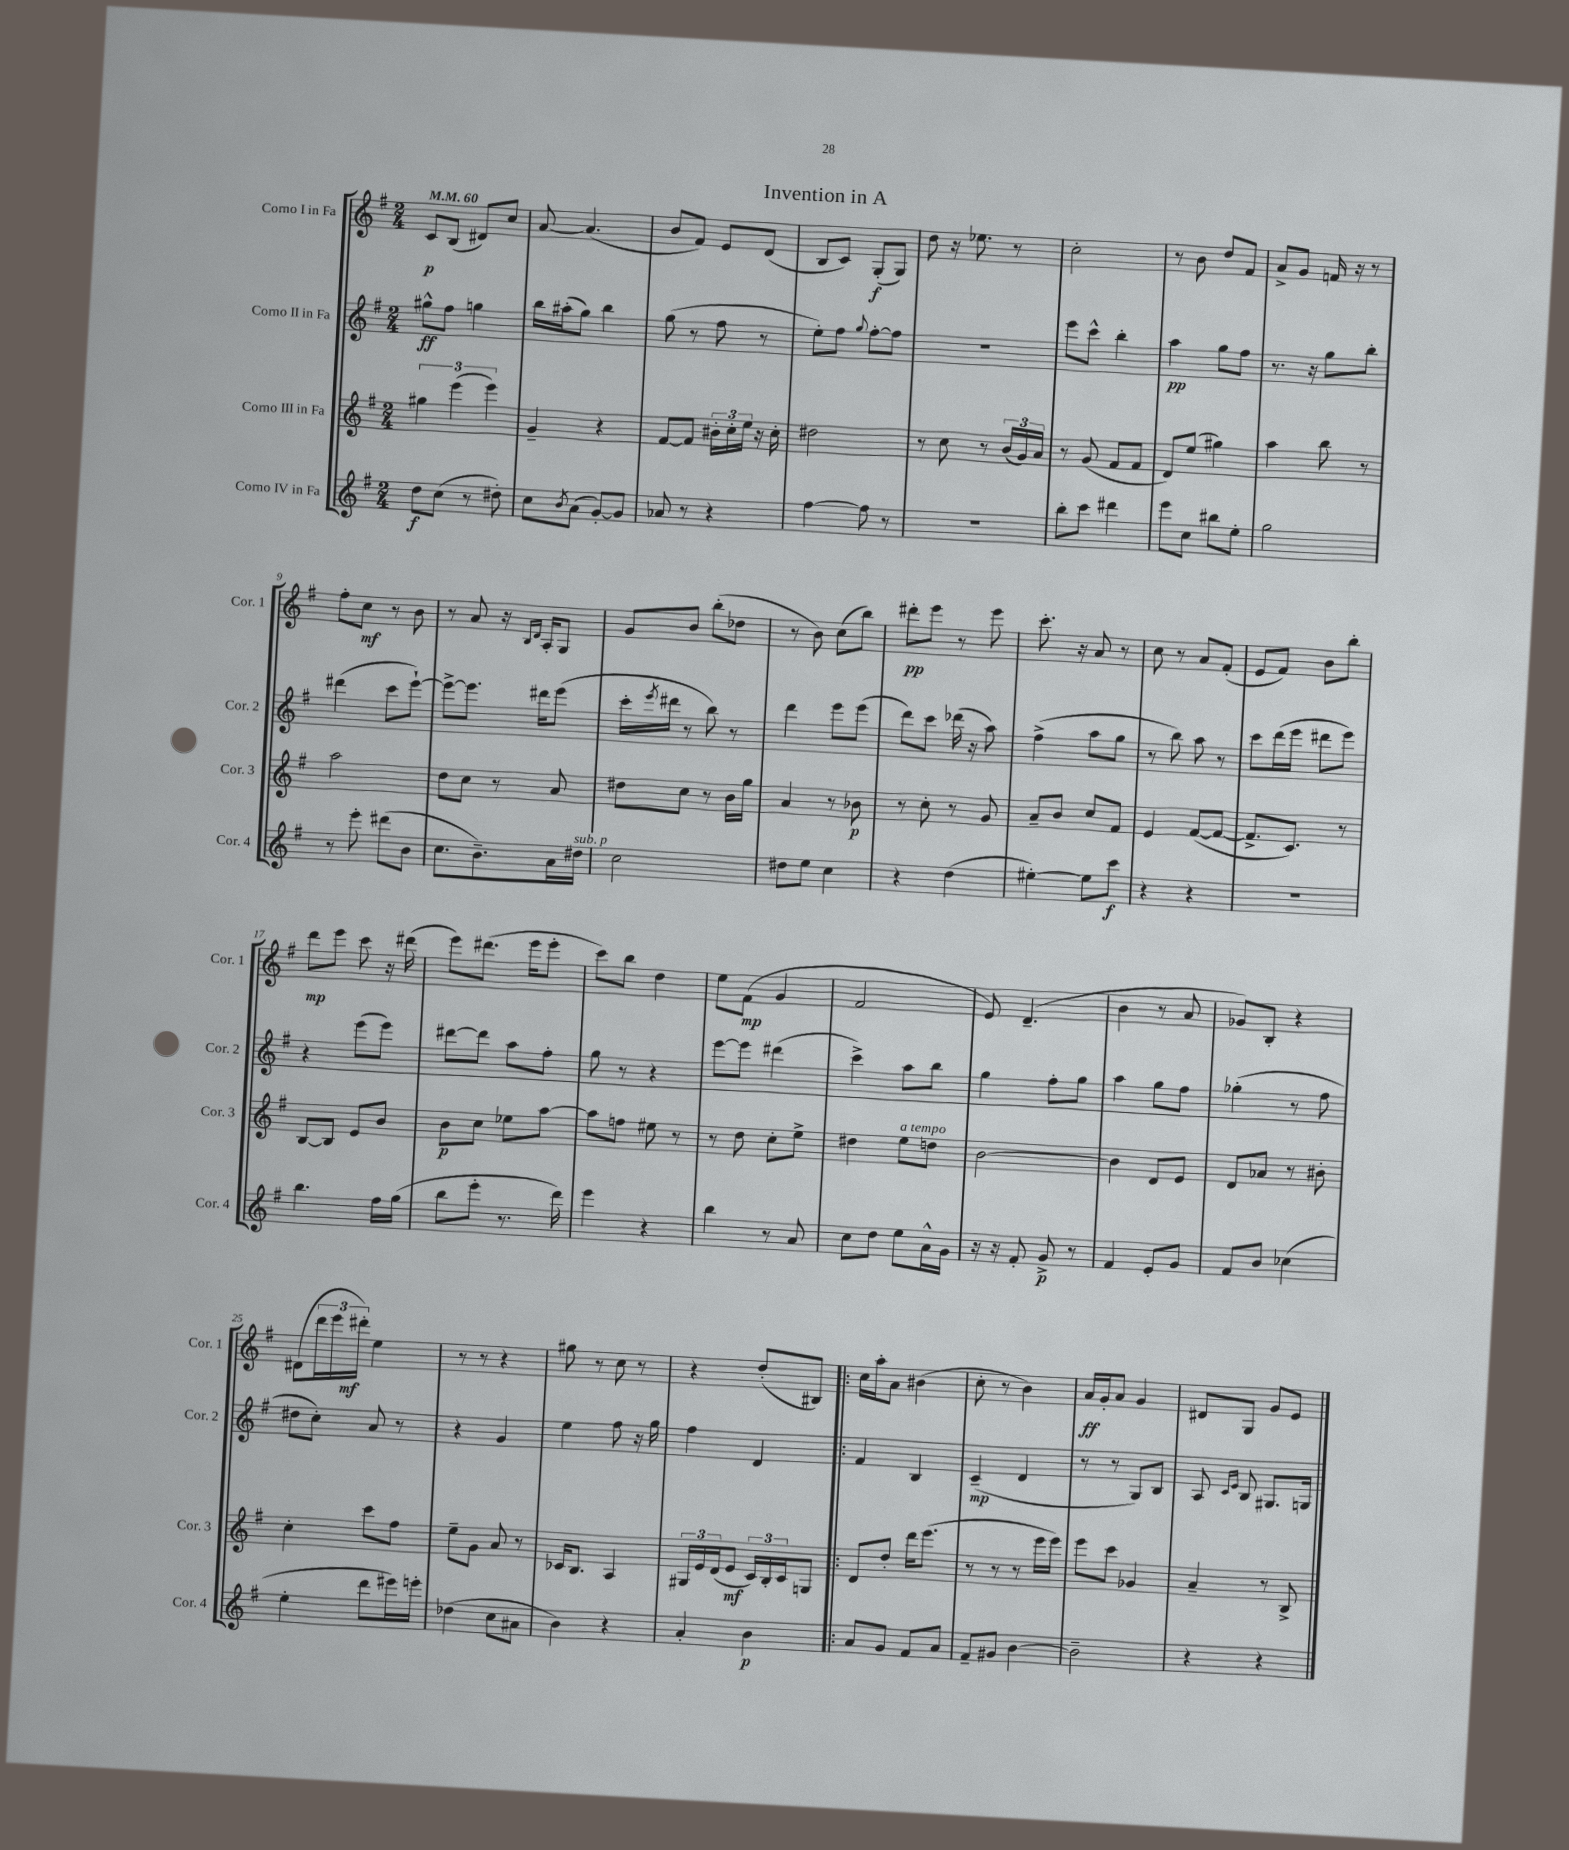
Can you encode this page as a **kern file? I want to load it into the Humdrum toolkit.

**kern	**dynam	**kern	**dynam	**kern	**dynam	**kern	**dynam
*part4	*part4	*part3	*part3	*part2	*part2	*part1	*part1
*staff4	*staff4	*staff3	*staff3	*staff2	*staff2	*staff1	*staff1
*I"Corno IV in Fa	*	*I"Corno III in Fa	*	*I"Corno II in Fa	*	*I"Corno I in Fa	*
*I'Cor. 4	*	*I'Cor. 3	*	*I'Cor. 2	*	*I'Cor. 1	*
*clefG2	*	*clefG2	*	*clefG2	*	*clefG2	*
*k[f#]	*	*k[f#]	*	*k[f#]	*	*k[f#]	*
*M2/4	*	*M2/4	*	*M2/4	*	*M2/4	*
*MM60	*	*MM60	*	*MM60	*	*MM60	*
=1	=1	=1	=1	=1	=1	=1	=1
8dd\L	f	6gg#X\	.	8gg#X^^\L	ff	8c/L	p
(8cc\J	.	.	.	8ff#\J	.	(8B/J	.
.	.	(6eee\	.	.	.	.	.
8r	.	.	.	4ggn\	.	8d#X/L)	.
.	.	6eee\)	.	.	.	.	.
8dd#X'\)	.	.	.	.	.	8cc/J	.
=2	=2	=2	=2	=2	=2	=2	=2
8cc\L	.	4g~/	.	16bb\LL	.	[8a/	.
.	.	.	.	(16aa#X'\J	.	.	.
8qb/	.	.	.	.	.	.	.
(8a\J	.	.	.	8gg\J)	.	(4.a/]	.
[8g'/L)	.	4r	.	4bb\	.	.	.
8g/J]	.	.	.	.	.	.	.
=3	=3	=3	=3	=3	=3	=3	=3
8a-X/	.	[8f#/L	.	(8gg\	.	8b/L	.
8r	.	8f#/J]	.	8r	.	8f#/J)	.
4r	.	24b#X'\LL	.	8ff#\	.	8e/L	.
.	.	24cc'\	.	.	.	.	.
.	.	24ee\JJ	.	.	.	.	.
.	.	16r	.	8r	.	(8d/J	.
.	.	16cc'\	.	.	.	.	.
=4	=4	=4	=4	=4	=4	=4	=4
[4ff#\	.	2dd#X\	.	8ee'\L)	.	8B/L	.
.	.	.	.	8ff#\J	.	8c/J)	.
.	.	.	.	8qqgg/	.	.	.
8ff#\]	.	.	.	[8ff#'\L	.	(8G'/L	f
8r	.	.	.	8ff#\J]	.	8G/J)	.
=5	=5	=5	=5	=5	=5	=5	=5
2r	.	8r	.	2r	.	8dd\	.
.	.	8cc\	.	.	.	16r	.
.	.	.	.	.	.	8.ee-X\	.
.	.	8r	.	.	.	.	.
.	.	(24b/LL	.	.	.	8r	.
.	.	24g/)	.	.	.	.	.
.	.	24a/JJ	.	.	.	.	.
=6	=6	=6	=6	=6	=6	=6	=6
8bb'\L	.	8r	.	8eee\L	.	2cc'\	.
8ccc\J	.	(8g/	.	8ccc^^\J	.	.	.
4ddd#X\	.	8f#/L	.	4bb'\	.	.	.
.	.	8f#/J	.	.	.	.	.
=7	=7	=7	=7	=7	=7	=7	=7
8eee\L	.	8d/L)	.	4aa\	pp	8r	.
8cc\J	.	(8ee/J	.	.	.	8b\	.
8bb#X\L	.	4gg#X\)	.	8gg\L	.	8dd/L	.
8ee'\J	.	.	.	8ff#\J	.	8f#/J	.
=8	=8	=8	=8	=8	=8	=8	=8
2gg\	.	4aa\	.	8.r	.	8a^/L	.
.	.	.	.	.	.	8g/J	.
.	.	.	.	16r	.	.	.
.	.	8bb\	.	8gg\L	.	16fn/	.
.	.	.	.	.	.	16r	.
.	.	8r	.	8bb'\J	.	8r	.
!!LO:LB:g=z
=9	=9	=9	=9	=9	=9	=9	=9
8r	.	2aa\	.	(4ddd#X\	.	8ff#'\L	.
8eee'\	.	.	.	.	.	8cc\J	mf
(8ddd#X\L	.	.	.	8ccc\L	.	8r	.
8b\J	.	.	.	[8eee`\J)	.	8b\	.
=10	=10	=10	=10	=10	=10	=10	=10
8.cc\L	.	8dd\L	.	8eee^\L_	.	8r	.
.	.	8cc\J	.	8.eee\J]	.	8a/	.
8.b~\)	.	.	.	.	.	.	.
.	.	8r	.	.	.	16r	.
.	.	.	.	.	.	16qqB/LL	.
.	.	.	.	.	.	16qqd/JJ	.
.	.	.	.	16ddd#X\KL	.	16A'/KL	.
16a\L	.	8a/	.	(8eee\J	.	8G/J	.
!LO:TX:a:i:t=sub. p	!	!	!	!	!	!	!
16dd#X\JJ	.	.	.	.	.	.	.
=11	=11	=11	=11	=11	=11	=11	=11
2cc\	.	8dd#X\L	.	16ccc'\LL	.	8g/L	.
.	.	.	.	8qeee/	.	.	.
.	.	.	.	16ddd#X\JJ	.	.	.
.	.	8cc\J	.	8r	.	8b/J	.
.	.	8r	.	8bb\)	.	(8bb'\L	.
.	.	16b\LL	.	8r	.	8dd-X\J	.
.	.	16gg\JJ	.	.	.	.	.
=12	=12	=12	=12	=12	=12	=12	=12
8dd#X\L	.	4a/	.	4ddd\	.	8r	.
8ee\J	.	.	.	.	.	8b\)	.
4cc\	.	8r	.	8eee\L	.	(8cc\L	.
.	.	8b-X\	p	(8eee\J	.	8bb\J)	.
=13	=13	=13	=13	=13	=13	=13	=13
4r	.	8r	.	8ddd\L)	.	8ddd#X'\L	pp
.	.	8cc'\	.	8ccc\J	.	8eee\J	.
(4dd\	.	8r	.	(16ddd-X\	.	8r	.
.	.	.	.	16r	.	.	.
.	.	8g/	.	8aa\)	.	8eee\	.
=14	=14	=14	=14	=14	=14	=14	=14
[4ee#X'\)	.	8a~/L	.	(4ff#^\	.	8.ccc'\	.
.	.	8b/J	.	.	.	.	.
.	.	.	.	.	.	16r	.
8ee#\L]	.	8cc/L	.	8aa\L	.	8a/	.
8ccc\J	f	8f#/J	.	8gg\J	.	8r	.
=15	=15	=15	=15	=15	=15	=15	=15
4r	.	4e/	.	8r	.	8cc\	.
.	.	.	.	8bb\)	.	8r	.
4r	.	([8f#/L	.	8aa\	.	8a/L	.
.	.	8f#/J_	.	8r	.	(8f#'/J	.
=16	=16	=16	=16	=16	=16	=16	=16
2r	.	8.f#^/L]	.	8ccc\L	.	8e/L	.
.	.	.	.	(16ddd\L	.	8f#/J)	.
.	.	8.c/J)	.	16eee\JJ	.	.	.
.	.	.	.	8ddd#X\L	.	8b\L	.
.	.	8r	.	8eee\J)	.	8bb'\J	.
!!LO:LB:g=z
=17	=17	=17	=17	=17	=17	=17	=17
4.bb\	.	[8B/L	.	4r	.	8ddd\L	mp
.	.	8B/J]	.	.	.	8eee\J	.
.	.	8e/L	.	(8eee\L	.	8ccc\	.
16ff#\LL	.	8b/J	.	8eee\J)	.	16r	.
(16gg\JJ	.	.	.	.	.	(16ddd#X\	.
=18	=18	=18	=18	=18	=18	=18	=18
8bb\L	.	8b\L	p	[8ddd#X\L	.	8eee\L)	.
8eee'\J	.	8cc\J	.	8ddd#\J]	.	(8.ddd#X\J	.
8.r	.	8ee-X\L	.	8aa\L	.	.	.
.	.	.	.	.	.	16eee\KL	.
.	.	[8aa\J	.	8ff#'\J	.	8eee'\J	.
16ddd\)	.	.	.	.	.	.	.
=19	=19	=19	=19	=19	=19	=19	=19
4eee\	.	8aa\L]	.	8gg\	.	8ccc\L)	.
.	.	8ffn\J	.	8r	.	8bb\J	.
4r	.	8ee#X\	.	4r	.	4dd\	.
.	.	8r	.	.	.	.	.
=20	=20	=20	=20	=20	=20	=20	=20
4bb\	.	8r	.	[8eee\L	.	8ee\L	.
.	.	8dd\	.	8eee\J]	.	(8f#\J	mp
8r	.	8cc'\L	.	(4ddd#X\	.	4g/	.
8a/	.	8ee^\J	.	.	.	.	.
=21	=21	=21	=21	=21	=21	=21	=21
8cc\L	.	4dd#X\	.	4ccc^\)	.	2f#/	.
8dd\J	.	.	.	.	.	.	.
!	!	!LO:TX:a:i:t=a tempo	!	!	!	!	!
8ee\L	.	8ee\L	.	8aa\L	.	.	.
16a^^\L	.	8ddn\J	.	8bb\J	.	.	.
16g\JJ	.	.	.	.	.	.	.
=22	=22	=22	=22	=22	=22	=22	=22
16r	.	[2b\	.	4gg\	.	8e/)	.
16r	.	.	.	.	.	.	.
8f#'/	.	.	.	.	.	(4.d~/	.
8g^/	p	.	.	8ff#'\L	.	.	.
8r	.	.	.	8gg\J	.	.	.
=23	=23	=23	=23	=23	=23	=23	=23
4f#/	.	4b\]	.	4aa\	.	4b\	.
8e'/L	.	8d/L	.	8gg\L	.	8r	.
8g/J	.	8e/J	.	8ff#\J	.	8a/	.
=24	=24	=24	=24	=24	=24	=24	=24
8f#/L	.	8d/L	.	(4gg-X'\	.	8g-X/L)	.
8b/J	.	8a-X/J	.	.	.	8B'/J	.
(4cc-X\	.	8r	.	8r	.	4r	.
.	.	8b#X'\	.	8ff#\	.	.	.
!!LO:LB:g=z
=25	=25	=25	=25	=25	=25	=25	=25
4ee'\	.	4cc'\	.	8dd#X\L	.	(8d#X\L	.
.	.	.	.	8cc'\J)	.	24ddd\L	.
.	.	.	.	.	.	24eee\	.
.	.	.	.	.	.	24ddd#X'\JJ)	mf
8ddd\L	.	8ccc\L	.	8a/	.	4ee\	.
16eee#X\L)	.	8ff#\J	.	8r	.	.	.
16eeen'\JJ	.	.	.	.	.	.	.
=26	=26	=26	=26	=26	=26	=26	=26
(4dd-X\	.	8ee~\L	.	4r	.	8r	.
.	.	8g\J	.	.	.	8r	.
8cc\L	.	8a/	.	4g/	.	4r	.
8a#X\J	.	8r	.	.	.	.	.
=27	=27	=27	=27	=27	=27	=27	=27
4b\)	.	16c-X/KL	.	4ee\	.	8gg#X\	.
.	.	8.B/J	.	.	.	.	.
.	.	.	.	.	.	8r	.
4r	.	4A/	.	8ff#\	.	8cc\	.
.	.	.	.	16r	.	8r	.
.	.	.	.	16gg\	.	.	.
=28	=28	=28	=28	=28	=28	=28	=28
4a'/	.	24G#X/LL	.	4ff#\	.	4r	.
.	.	24e/	.	.	.	.	.
.	.	(24d/J	.	.	.	.	.
.	.	8e/J	mf	.	.	.	.
4b\	p	24c/LL)	.	4d/	.	(8dd'/L	.
.	.	24B'/	.	.	.	.	.
.	.	24c/J	.	.	.	.	.
.	.	8Gn/J	.	.	.	8B#X/J)	.
=29!|:	=29!|:	=29!|:	=29!|:	=29!|:	=29!|:	=29!|:	=29!|:
8a/L	.	8d/L	.	4f#/	.	16cc\LL	.
.	.	.	.	.	.	16aa'\J	.
8g/J	.	8dd'/J	.	.	.	8a\J	.
8f#/L	.	16ddd\KL	.	4B/	.	(4b#X\	.
.	.	(8.eee\J	.	.	.	.	.
8a/J	.	.	.	.	.	.	.
=30	=30	=30	=30	=30	=30	=30	=30
8f#~/L	.	8r	.	(4c~/	mp	8cc'\	.
8g#X/J	.	8r	.	.	.	8r	.
[4b\	.	8r	.	4d/	.	4b\)	.
.	.	16eee\LL	.	.	.	.	.
.	.	16eee\JJ)	.	.	.	.	.
=31	=31	=31	=31	=31	=31	=31	=31
2b~\]	.	8eee\L	.	8r	.	16a/LL	ff
.	.	.	.	.	.	16g'/J	.
.	.	8ccc\J	.	8r	.	8a/J	.
.	.	4g-X/	.	8G/L)	.	4g/	.
.	.	.	.	8B/J	.	.	.
=32	=32	=32	=32	=32	=32	=32	=32
4r	.	4a~/	.	8A/	.	8d#X/L	.
.	.	.	.	16qqc/LL	.	.	.
.	.	.	.	16qqe/JJ	.	.	.
.	.	.	.	8B/	.	8G/J	.
4r	.	8r	.	8.G#X/L	.	8g/L	.
.	.	8B^/	.	.	.	8e/J	.
.	.	.	.	16Gn/Jk	.	.	.
==	==	==	==	==	==	==	==
*-	*-	*-	*-	*-	*-	*-	*-
